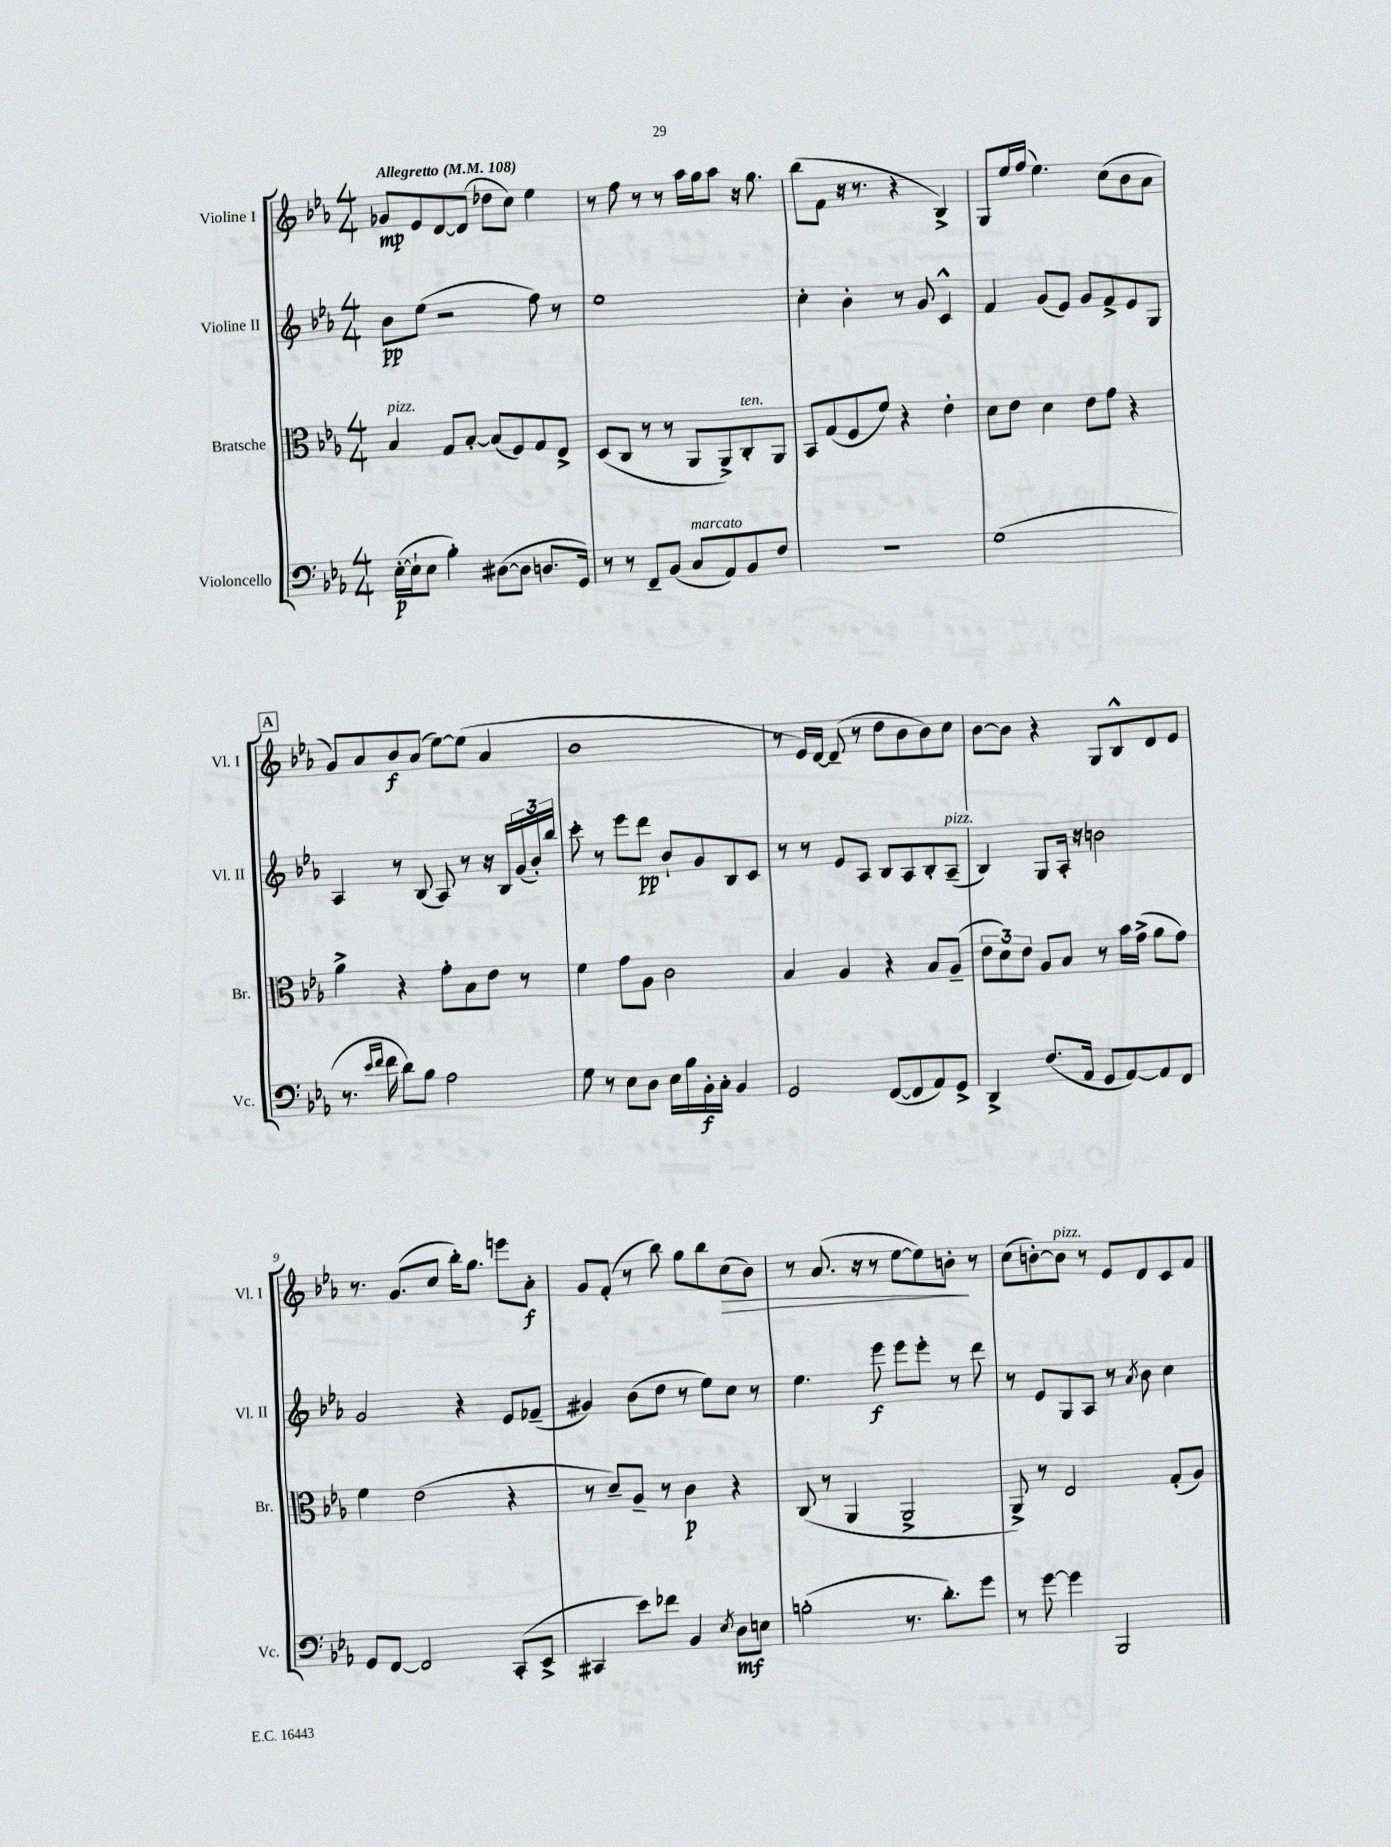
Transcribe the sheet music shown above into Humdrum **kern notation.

**kern	**kern	**kern	**kern
*staff4	*staff3	*staff2	*staff1
*clefF4	*clefC3	*clefG2	*clefG2
*k[b-e-a-]	*k[b-e-a-]	*k[b-e-a-]	*k[b-e-a-]
*M4/4	*M4/4	*M4/4	*M4/4
*MM108	*MM108	*MM108	*MM108
([16E-'	4B-	8b-	8g-
16E-`]	.	.	.
8E-	.	(8ee-	8e-
4B-')	8G	2r	[8d
.	[8B-'	.	(8d]
([8D#	(8B-]	.	8dd-
8D#]	8F)	.	8cc)
8.D	8G	8ff)	4ee-
.	8E-^	8r	.
16GG)	.	.	.
=	=	=	=
8r	(8D	1ee-	8r
8r	8C	.	8ff
8FF~	8r	.	8r
(8BB-	8r	.	8r
8C	8AA-	.	16aa-
.	.	.	16gg
8AA-)	8AA-^)	.	8aa-
8BB-	8C'	.	16r
.	.	.	8.gg
8F	8AA-	.	.
=	=	=	=
1r	8BB-	4cc'	(8bb-
.	(8G	.	8f
.	8F	4b-'	16r
.	.	.	8.r
.	8f)	.	.
.	4r	8r	4r
.	.	8g	.
.	4e-'	4c^^	4B-^)
=	=	=	=
(1G	8d	4f	8G
.	8e-	.	16ee-
.	.	.	(16ff
.	4d	(8g	4.ee-)
.	.	8e-)	.
.	8e-	8g	.
.	8g	8f^	(8cc
.	4r	8e-	8b-
.	.	8G	8a-
=	=	=	=
8.r	4a-^	4A-	8g)
.	.	.	8a-
16qqe-	.	.	.
16qqf	.	.	.
16f	.	.	.
8d)	4r	8r	8b-
8B-	.	(8B-	(8a-
2A-	8g'	8A-)	[8ee-)
.	8B-	8r	(8ee-]
.	8e-	16r	4a-
.	.	16B-	.
.	8r	(24g	.
.	.	24b-')	.
.	.	24bb-	.
=	=	=	=
8G	4f	8ccc'	1b-
8r	.	8r	.
8E-	8g	8eee-	.
8D	8A-	8ddd	.
16E-	2c	8b-`	.
16B-	.	.	.
16BB-'	.	8g	.
16C'	.	.	.
4BB-	.	8B-	.
.	.	8c	.
=	=	=	=
2GG	4B-	8r	8r
.	.	8r	16e-)
.	.	.	[16d
.	4A-	8e-	(8d~]
.	.	8A-	8r
([8FF	4r	8B-	8dd
8FF]	.	8A-	8b-
8AA-)	8B-	8B-'	8b-)
8GG^	(8A-~	(8A-~	8cc
=	=	=	=
4DD^	12e-	4B-)	[8b-
.	12d)	.	.
.	.	.	8b-]
.	12e-	.	.
(8.F	8A-	8G	4r
.	8B-	16A-'	.
16AA-	.	16r	.
8GG	8r	2b	8G
[8AA-)	16b-	.	8B-^^
.	(16g^	.	.
8AA-]	8a-	.	8d
8FF	8g)	.	8e-
=	=	=	=
8GG	4f	2g	8.r
[8FF	.	.	.
.	.	.	(8.g
2FF]	(2e-	.	.
.	.	.	8cc
.	.	4r	16bb-')
.	.	.	8.gg
(8CC'	4r	8e-	8eee
8EE-^	.	(8f-~	8a-'
=	=	=	=
4CC#	8r	4g#)	8g
.	8d~)	.	(8f'
8e-)	8A-~	(8b-	8r
8f-	8r	8dd	8bb-)
4BB-	4c	8r	8gg
.	.	8ee-)	8bb-
8qE-	.	.	.
8D	4r	8cc	(8cc
8E	.	8r	8b-)
=	=	=	=
(2B'	(8C	4.ee-	8r
.	8r	.	(8.a-
.	4AA-	.	.
.	.	.	16r
.	.	8eee-	8r
8.r	2AA-^	8eee-	[8ee-
.	.	8eee-'	8ee-])
8.d')	.	.	.
.	.	8r	8b'
8g	.	8ddd	8r
=	=	=	=
8r	8AA-^)	8r	(8cc
[8g	8r	8e-	[8b')
4g]	2E-	8G	8b]
.	.	8A-	8r
2BBB-	.	8r	8e-
.	.	8qa-	.
.	.	8b-	8d
.	(8G'	4cc	8c
.	8A-)	.	8f
==	==	==	==
*-	*-	*-	*-
